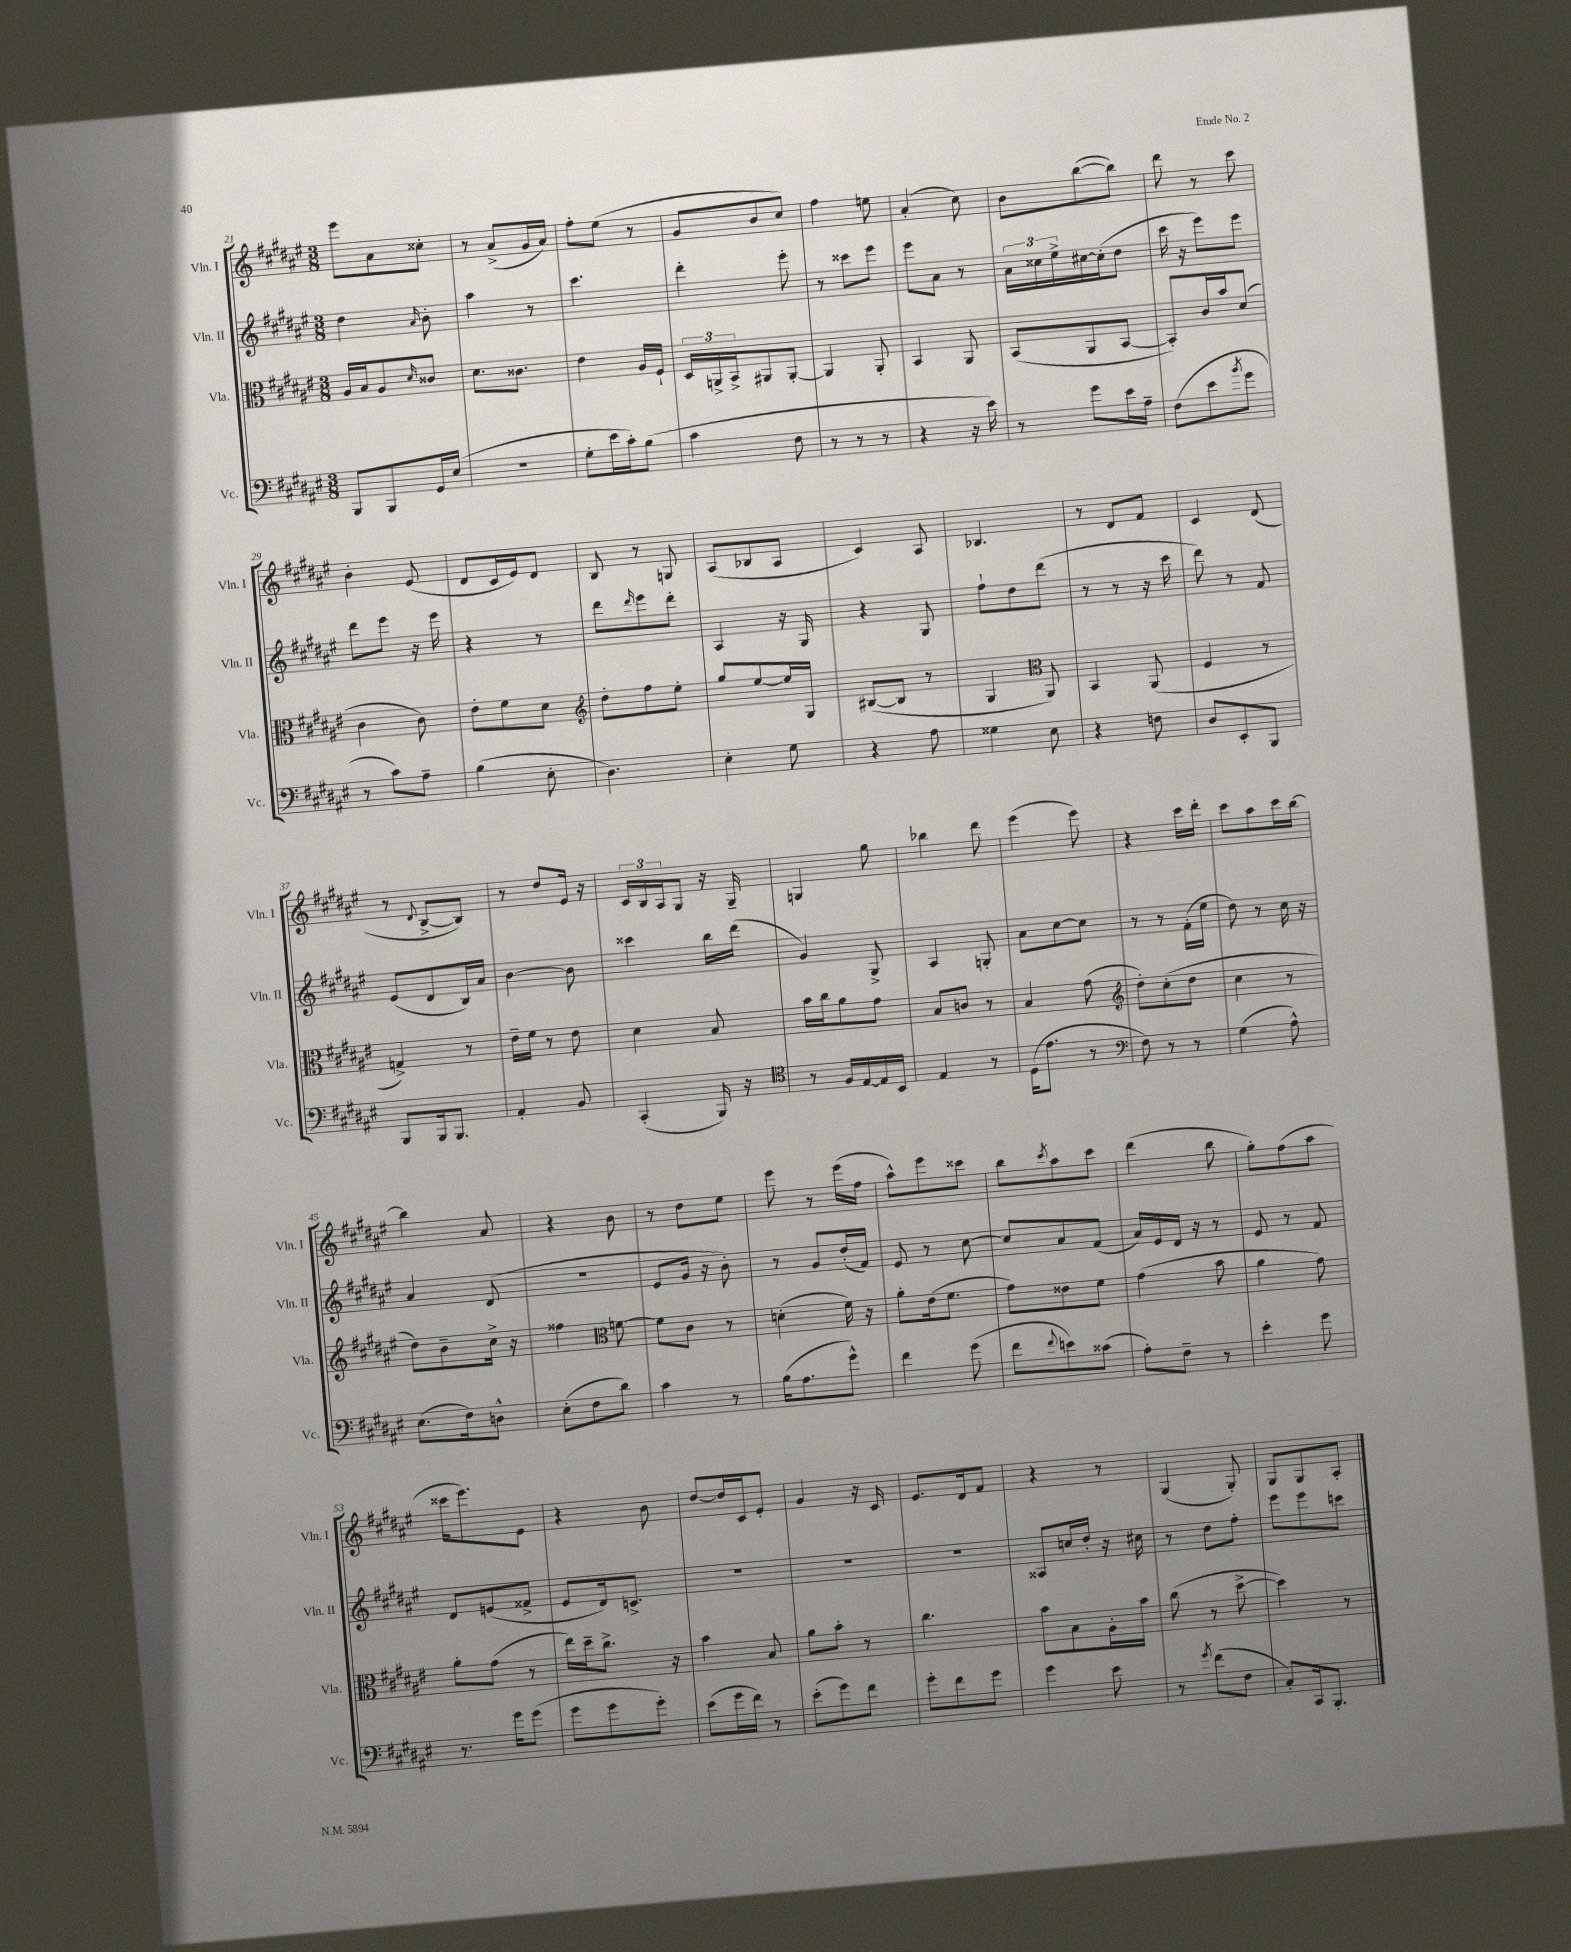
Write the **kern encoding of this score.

**kern	**kern	**kern	**kern
*staff4	*staff3	*staff2	*staff1
*clefF4	*clefC3	*clefG2	*clefG2
*k[f#c#g#d#a#e#]	*k[f#c#g#d#a#e#]	*k[f#c#g#d#a#e#]	*k[f#c#g#d#a#e#]
*M3/8	*M3/8	*M3/8	*M3/8
8BBB	16A#	4dd#	8eee#
.	16B	.	.
8BBB	8A#	.	8a#
.	16qqd#	16qqa#	.
16GG#	8c##	8b'	8cc##'
(16E#	.	.	.
=	=	=	=
4.r	8.d#	4aa#	8r
.	.	.	(8a#^
.	8.c##	.	.
.	.	8r	16g#
.	.	.	16a#)
=	=	=	=
8G#'	4e#	4.ccc#	8ff#'
16e#	.	.	(8ee#
16c#')	.	.	.
(8B	16A#	.	8r
.	16F#`	.	.
=	=	=	=
4c#	24D#	4ddd#'	8g#
.	24AA^	.	.
.	24BB^	.	.
.	8AA#	.	8b
8F#	[8AA#'	8eee#'	8cc#)
=	=	=	=
8r	4AA#]	8r	4ff#
8r	.	8ccc##	.
8r	8AA#'	8eee#	8ee
=	=	=	=
4r	4BB	8eee#	(4a#'
.	.	8a#	.
16r	8AA#	8r	8cc#)
16e#)	.	.	.
=	=	=	=
8r	(8BB	24a#	8b
.	.	24cc##	.
.	.	24ee#^	.
8g#	8AA#	[16cc#	([8bb
.	.	(16cc#']	.
16e#	[8BB	8dd#	8bb])
16A#~	.	.	.
=	=	=	=
(8F#	8BB'])	16ccc#	8ddd#
.	.	16r	.
8e#	16c#	8eee#)	8r
.	16b	.	.
8qb	.	.	.
8g#	(8d#	8eee#	8ccc#
=	=	=	=
8r	4c#	8ddd#	4b'
8c#)	.	8eee#	.
8A#~	8c#)	16r	(8e#
.	.	16eee#	.
=	=	=	=
(4B	8e#'	4r	8d#
.	8f#	.	16c#
.	.	.	16e#)
8E#'	8d#	8r	8d#
=	=	=	=
*	*clefG2	*	*
4.D#)	8dd#'	8ddd#	8B
.	.	16qqddd#	.
.	8ff#	8eee#	8r
.	8ee#'	8ddd#'	8G
=	=	=	=
4E#'	8gg#	4A#	(8A#
.	[8ee#	.	8B-
8G#	16ee#]	16r	8A#
.	16G#	16G#	.
=	=	=	=
4r	([8B#	4r	4c#)
.	8B#]	.	.
8A#	8r	8G#	8A#
=	=	=	=
4G##	4G#	8ff#`	4.B-
.	.	8dd#	.
*	*clefC3	*	*
8E#	8AA#)	(8ddd#	.
=	=	=	=
4r	4BB	8r	8r
.	.	8r	8d#
8F	(8AA#	16r	8f#
.	.	16ccc#	.
=	=	=	=
8D#	4F#	8ddd#)	4c#
8EE#'	.	8r	.
8BBB	8r	8f#	(8d#
=	=	=	=
8BBB	4G^)	(8e#	8r
.	.	.	8qqd#
16BBB	.	8d#	[8B^
8.BBB	.	.	.
.	8r	16B)	8B])
.	.	16a#	.
=	=	=	=
4AA#'	16e#~	[4b	8r
.	16f#	.	.
.	8r	.	8dd#
8BB	8e#	8b]	16e#
.	.	.	16r
=	=	=	=
(4CC#'	4d#	4ccc##	24c#
.	.	.	24B
.	.	.	24A#
.	.	.	8G#
16BBB)	8B	16bb	16r
16r	.	(16ddd#	16G#~
=	=	=	=
*clefC4	*	*	*
8r	16b	4g#)	4G
.	16cc#	.	.
16F#	8a#	.	.
[16E#	.	.	.
16E#]	8g#	8G#^	8gg#
16BB	.	.	.
=	=	=	=
4E#	8B	4A#	4bb-
.	8c	.	.
8r	8r	8G'	8ddd#
=	=	=	=
(16D#	4B	8a#	(4eee#
8.e#	.	.	.
.	.	[8cc#	.
8r	(8g#	8cc#]	8eee#)
=	=	=	=
*clefF4	*clefG2	*	*
8F#)	8dd#')	8r	4r
8r	(8cc#'	8r	.
8r	8dd#	(16f#'	16ccc#
.	.	16ee#	16ddd#'
=	=	=	=
(4G#	4cc#	8dd#)	8ccc#
.	.	8r	8aa#
8A#^^)	8r	16cc#	16ccc#
.	.	16r	[16bb
=	=	=	=
(8.E#	8dd#)	4a#	4bb]
.	8b~	.	.
16F#)	.	.	.
8D^^	16cc#^	(8d#	8a#
.	16r	.	.
=	=	=	=
(8E#'	4ff##	4.r	4r
8F#	.	.	.
*	*clefC3	*	*
8d#)	[8f	.	8b
=	=	=	=
4c#	8f]	8e#	8r
.	8c#	16g#	8dd#
.	.	16r	.
8r	8r	8b')	8ee#
=	=	=	=
(16B	(4d'	8r	8eee#
8.A#	.	.	.
.	.	8g#	8r
8g#^^)	16f#)	(16dd#'	(16eee#
.	16r	16f#)	16ff#
=	=	=	=
4f#	8a#'	8e#	8aa#^^)
.	(16e#	8r	8eee#
.	8.f#	.	.
(8g#	.	[8cc#	8ccc##
=	=	=	=
8f#	8g#)	8cc#]	8bb
8qqf#	.	.	8qccc#
8e)	8e##	8a#	8aa#
(8c##	8f#	(8f#	8ccc#
=	=	=	=
8A#')	(4g#	16a#)	(4ddd#
.	.	16e#	.
8F#~	.	16d#	.
.	.	16r	.
8r	8b	8r	8bb
=	=	=	=
4e#'	4a#	8e#	8gg#')
.	.	8r	(8ff#
8g#	8g#)	8f#	8aa#
=	=	=	=
8.r	8a#'	8d#	16ccc##
.	.	.	8.eee#)
.	(8g#	(8e	.
16g#	.	.	.
(8g#	8r	8f##^	8e#
=	=	=	=
8g#	16ee#)	8e#	4r
.	16dd#~	.	.
8g#	8.cc#^	16d#)	.
.	.	8.c^	.
8g#')	.	.	8b
.	16r	.	.
=	=	=	=
(8e#	4b	4.r	[8dd#
16g#	.	.	16dd#]
16f#)	.	.	16c#
8r	8B	.	8e#'
=	=	=	=
(8e#'	8a#	4.r	4g#
8g#)	8b'	.	.
8f#	8r	.	16r
.	.	.	16c#
=	=	=	=
8g#'	4.cc#	4.r	8.e#
8f#	.	.	.
.	.	.	16d#
8g#	.	.	8f#
=	=	=	=
4g#	8b	8A##	4r
.	8B	16cc	.
.	.	16dd#'	.
8e#	16A#'	16r	8r
.	16b	16cc#	.
=	=	=	=
8r	(8cc#	8r	(4G#
8qg#	.	.	.
(8f#	8r	8dd#	.
8F#	[8dd#^	8ff#'	8G#')
=	=	=	=
8C#')	4dd#])	8eee#	8G#
16CC#	.	8eee#	8G#
8.BBB'	.	.	.
.	8r	8ccc	8A#'
==	==	==	==
*-	*-	*-	*-
